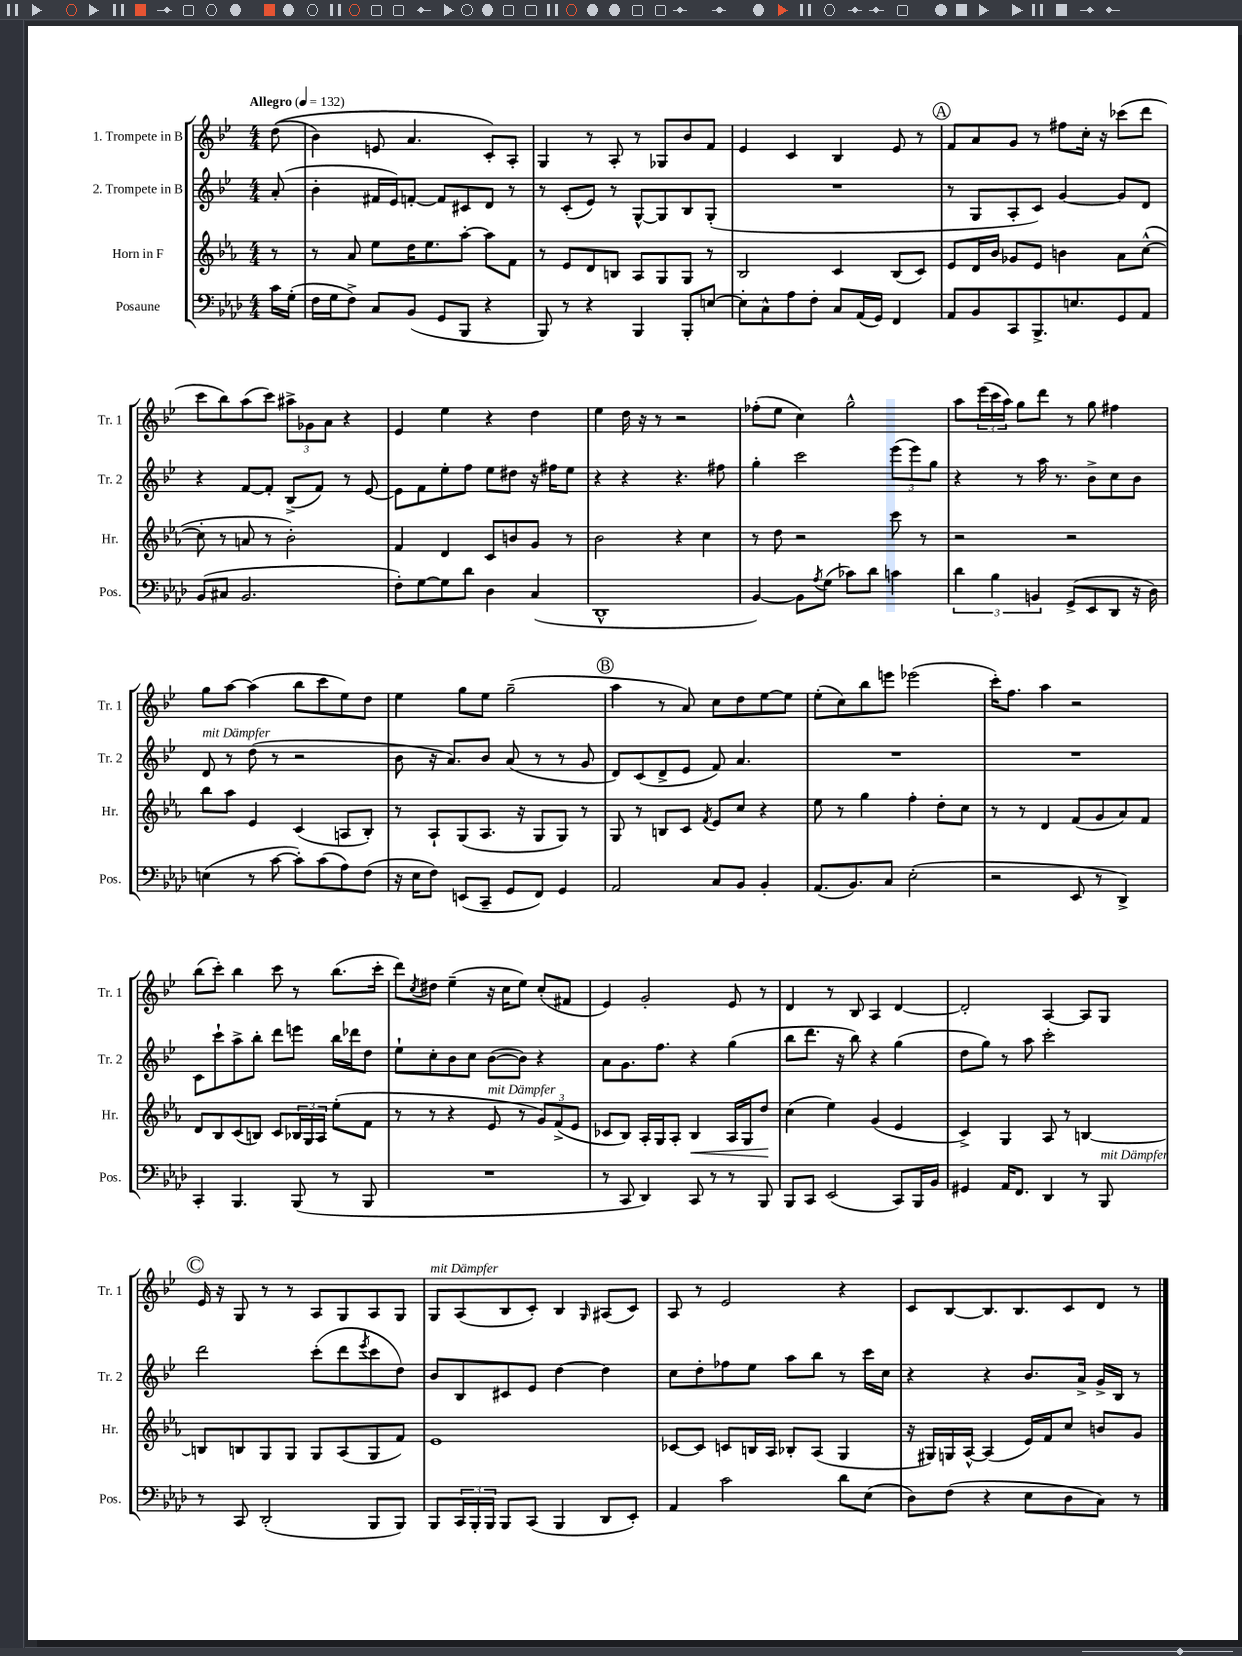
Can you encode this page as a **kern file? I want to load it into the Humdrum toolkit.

**kern	**kern	**dynam	**kern	**kern
*part4	*part3	*part3	*part2	*part1
*staff4	*staff3	*staff3	*staff2	*staff1
*I"Posaune	*I"Horn in F	*	*I"2. Trompete in B	*I"1. Trompete in B
*I'Pos.	*I'Hr.	*	*I'Tr. 2	*I'Tr. 1
*clefF4	*clefG2	*	*clefG2	*clefG2
*k[b-e-a-d-]	*k[b-e-a-]	*	*k[b-e-]	*k[b-e-]
*M4/4	*M4/4	*	*M4/4	*M4/4
*MM132	*MM132	*	*MM132	*MM132
=	=	=	=	=
!	!	!	!	!LO:TX:a:B:t=Allegro
16c\LL	8r	.	(8a'/	((8dd\
(16G'\JJ	.	.	.	.
=1	=1	=1	=1	=1
16F\LL	8r	.	4b-'\	4b-\)
16G\J	.	.	.	.
8F^\J)	8a-/	.	.	.
8C/L	8ee-\L	.	16f#X/LL	8en/
.	.	.	16e-/J)	.
(8BB-/J	16dd\K	.	[8fn'/J	4.a/
.	8.ee-\	.	.	.
8GG/L	.	.	8f/L]	.
8BBB-/J	[8aa-'\J	.	8c#X/	.
4r	8aa-\L]	.	8d/J	8c'/L)
.	8f\J	.	8r	8A'/J
=2	=2	=2	=2	=2
8BBB-/)	8r	.	8r	4G/
8r	8e-/L	.	(8c'/L	.
4r	8d/	.	8e-/J)	8r
.	8Bn/J	.	8r	8A'/
4BBB-/	8A-/L	.	[8G^^/L	8r
.	8G/	.	8G/]	8G-X/L
8BBB-'/L	8G/J	.	8B-/	8b-/
[8En/J	8r	.	(8G'/J	8f/J
=3	=3	=3	=3	=3
8E'\L]	2B-/	.	1r	4e-/
8C^^\	.	.	.	.
8A-\	.	.	.	4c/
8F'\J	.	.	.	.
8C/L	4c/	.	.	4B-/
(16AA-/L	.	.	.	.
16GG/JJ)	.	.	.	.
4FF/	(8B-/L	.	.	8e-/
.	8c/J)	.	.	8r
!!LO:REH:place=s1:t=A
=4	=4	=4	=4	=4
8AA-/L	8e-/L	.	8r	8f/L
8BB-/	16d/L	.	8G/L	8a/
.	16b-/JJ	.	.	.
8CC/	8g-X/L	.	8A'/	8g/J
8.BBB-^/	8e-/J	.	8c/J)	8r
.	4bn\	.	[4g/	8ff#X\L
8.En/	.	.	.	.
.	.	.	.	16cc'\Jk
.	.	.	.	16r
8GG/	8a-\L	.	8g/L]	(8ccc-X\L
8AA-/J	([8cc^^\J	.	8d/J	8ddd\J
!!LO:LB:g=z
=5	=5	=5	=5	=5
(8BB-/L	8cc'\]	.	4r	8ccc\L
8C#X/J	8r	.	.	8bb-\)
2.BB-/	8an/	.	[8f/L	(8aa\
.	8r	.	8f'/J]	8ccc\J)
.	2b-'\)	.	(8B-^/L	12aa#X^\L
.	.	.	.	12g-X\
.	.	.	8f/J)	.
.	.	.	.	12a\J
.	.	.	8r	4r
.	.	.	[8e-/	.
=6	=6	=6	=6	=6
8F'\L)	4f/	.	8e-\L]	4e-/
[8G\	.	.	8f\	.
8G\]	4d/	.	8ee-'\	4ee-\
8d-\J	.	.	8ff\J	.
4D-\	8c/L	.	8ee-\L	4r
.	8bn/	.	8dd#X\J	.
(4C/	8g/J	.	16r	4dd\
.	.	.	16ff#X\KL	.
.	8r	.	8ee-\J	.
=7	=7	=7	=7	=7
1DD-^^	2b-\	.	4r	4ee-\
.	.	.	4r	16dd\
.	.	.	.	16r
.	.	.	.	8r
.	4r	.	4.r	2r
.	4cc\	.	.	.
.	.	.	8ff#X\	.
=8	=8	=8	=8	=8
[4BB-/)	8r	.	4gg'\	(8ff-X'\L
.	8dd\	.	.	8ee-\J
8BB-\L]	2r	.	2ccc\	4cc\)
8qA-/	.	.	.	.
(8G\J	.	.	.	.
8c-X\L)	.	.	.	2gg^^\
8d-\J	.	.	.	.
4cn\	8ccc\	.	(12eee-\L	.
.	.	.	12eee-\)	.
.	8r	.	.	.
.	.	.	12gg\J	.
=9	=9	=9	=9	=9
6d-\	2r	.	4r	8aa\L
.	.	.	.	(24eee-\L
6B-\	.	.	.	24ccc\
.	.	.	.	24aa\JJ)
.	.	.	8r	8gg\L
6BBn/	.	.	.	.
.	.	.	16aa\	8ddd\J
.	.	.	8.r	.
(8GG^/L	2r	.	.	8r
8EE-/	.	.	8b-^\L	8gg\
8DD-/J	.	.	8cc\	4ff#X\
16r	.	.	8b-\J	.
16D-\)	.	.	.	.
!!LO:LB:g=z
=10	=10	=10	=10	=10
!	!	!	!LO:TX:a:i:t=mit Dämpfer	!
(4En\	8bb-\L	.	8d/	8gg\L
.	8aa-\J	.	8r	[8aa\J
8r	4e-/	.	(8dd\	(4aa\]
[8c\	.	.	8r	.
8c'\L])	(4c/	.	2r	8bb-\L
(8c\	.	.	.	8ccc\
8A-\)	8An/L	.	.	8ee-\)
(8F\J	8B-'/J)	.	.	8dd\J
=11	=11	=11	=11	=11
16r	8r	.	8b-\	4ee-\
16E-\KL	.	.	.	.
8F\J)	8A-`/L	.	16r	.
.	.	.	8.a/L)	.
(8EEn/L	(8G/	.	.	8gg\L
8CC~/J	8.A-/J	.	8b-/J	8ee-\J
8GG/L	.	.	(8a/	(2gg~\
.	16r	.	.	.
8FF/J)	8G/L	.	8r	.
4GG/	8G/J)	.	8r	.
.	8r	.	8g/	.
!!LO:REH:place=s1:t=B
=12	=12	=12	=12	=12
2AA-/	8G/	.	8d/L)	4aa\
.	8r	.	(8c/	.
.	8Bn/L	.	8d^/	8r
.	8c/J	.	8e-/J	8a/)
.	8qf/	.	.	.
8C/L	8e-/L	.	8f/)	8cc\L
8BB-/J	8cc/J	.	4.a/	8dd\
4BB-'/	4r	.	.	[8ee-\
.	.	.	.	8ee-\J]
=13	=13	=13	=13	=13
(8.AA-/L	8ee-\	.	1r	(8ee-'\L
.	8r	.	.	8cc\)
8.BB-/)	.	.	.	.
.	4gg\	.	.	8bb-\
8C/J	.	.	.	8eeen\J
(2E-'\	4ff'\	.	.	(2eee-X\
.	8dd'\L	.	.	.
.	8cc\J	.	.	.
=14	=14	=14	=14	=14
2r	8r	.	1r	16ccc'\KL)
.	.	.	.	8.ff\J
.	8r	.	.	.
.	4d/	.	.	4aa\
8EE-/	(8f/L	.	.	2r
8r	8g/	.	.	.
4DD-^/)	8a-/)	.	.	.
.	8f/J	.	.	.
!!LO:LB:g=z
=15	=15	=15	=15	=15
4CC'/	8d/L	.	8c\L	(8bb-\L
.	8B-/	.	8ccc`\	8ccc'\J)
4.BBB-/	(8c/	.	8aa^\	4bb-\
.	8Bn/J)	.	8bb-'\J	.
.	8c/L	.	8ddd\L	8ccc\
(8BBB-/	24B-X/L	.	8eeen\J	8r
.	24G/	.	.	.
.	24A-/JJ	.	.	.
8r	(8ee-'\L	.	16bb-\LL	(8.bb-\L
.	.	.	16ddd-X\J	.
8BBB-/	8f\J	.	8dd\J	.
.	.	.	.	16ccc'\Jk
=16	=16	=16	=16	=16
1r	8r	.	8ee-`\L	8ddd\L)
.	.	.	.	8qcc/
.	8r	.	8cc'\	8dd#X\J
.	4r	.	8b-\	(4ee-~\
.	.	.	8cc\J	.
!	!LO:TX:a:i:t=mit Dämpfer	!	!	!
.	8e-/	.	([8b-\L	16r
.	.	.	.	16cc\KL
.	8r	.	8b-\J])	8ee-\J)
.	12g/L)	.	4r	(8cc'/L
.	(12f^/	.	.	.
.	.	.	.	8f#X/J
.	12e-/J	.	.	.
=17	=17	=17	=17	=17
8r	8c-X/L	.	8a\L	4e-/)
8CC/	8B-/J)	.	8.g\	.
4DD-/)	16A-'/LL	.	.	2g'/
.	16G/J	.	8.ff\J	.
.	8A-'/J	.	.	.
!	!	!LO:HP:b	!	!
8CC/	4B-/	<	4r	.
8r	.	.	.	.
8r	16A-/LL	.	(4gg\	8e-/
.	16G/J	.	.	.
8BBB-/	8dd/J	.	.	8r
.	.	[	.	.
=18	=18	=18	=18	=18
8BBB-/L	(4cc\	.	8bb-\L	4d/
8CC/J	.	.	8.ddd\J	.
(2EE-/	4ee-\)	.	.	8r
.	.	.	16r	.
.	.	.	8bb-\)	8B-/
.	(4g/	.	4r	4A/
8CC/L)	4e-/	.	(4gg\	[4d/
16BBB-/L	.	.	.	.
16BB-/JJ	.	.	.	.
=19	=19	=19	=19	=19
4GG#X/	4c^/)	.	8dd\L	2d'/]
.	.	.	8gg\J)	.
16AA-/KL	4G/	.	8r	.
8.FF/J	.	.	.	.
.	.	.	8aa\	.
4DD-/	8A-/	.	2ccc'\	[4A/
.	8r	.	.	.
8r	[4Bn/	.	.	8A/L]
!LO:TX:a:i:t=mit Dämpfer	!	!	!	!
8BBB-/	.	.	.	8G/J
!!LO:LB:g=z
!!LO:REH:place=s1:t=C
=20	=20	=20	=20	=20
8r	8Bn/L]	.	2ddd\	16e-/
.	.	.	.	16r
8CC/	8Bn/	.	.	8G/
(2DD-'/	8G/	.	.	8r
.	8G/J	.	.	8r
.	8G/L	.	(8ccc'\L	8A/L
.	(8A-/	.	8ddd\	8G/
.	.	.	8qeee-/	.
8BBB-/L	8G/	.	8ccc\	8A/
8BBB-/J)	8f/J)	.	8dd\J)	8G/J
=21	=21	=21	=21	=21
!	!	!	!	!LO:TX:a:i:t=mit Dämpfer
8BBB-/L	1e-	.	8b-/L	8G/L
24CC/L	.	.	8B-/	(8A/
24BBB-'/	.	.	.	.
24BBB-/JJ	.	.	.	.
8BBB-/L	.	.	8c#X/	8B-/
(8CC/J	.	.	8e-/J	8c'/J)
4BBB-/	.	.	[4dd\	4B-/
.	.	.	.	16qqG/
8DD-/L	.	.	4dd\]	(8A#X/L
8EE-'/J)	.	.	.	8c/J)
=22	=22	=22	=22	=22
4AA-/	[8c-X/L	.	8cc\L	8A/
.	8c-/J]	.	8dd'\	8r
2c\	8cn/L	.	8ff-X\	2e-/
.	16Bn/L	.	8ee-\J	.
.	16A-/JJ	.	.	.
.	8B-X'/L	.	8aa\L	.
.	(8A-/J	.	8bb-\J	.
8d-\L	4G/	.	8r	4r
(8E-\J	.	.	16ccc\LL	.
.	.	.	16cc\JJ	.
=23	=23	=23	=23	=23
8D-\L)	16r	.	4r	8c/L
.	16G#X/LL)	.	.	.
(8F\J	16Gn/	.	.	[8B-/
.	[16A-^^/JJ	.	.	.
4r	(4A-/]	.	4r	8.B-/]
.	.	.	.	8.B-/
8E-\L	16e-/LL)	.	8.b-/L	.
.	16f/J	.	.	.
8D-\	8cc/J	.	.	8c/
.	.	.	16a^/Jk	.
8C\J)	8bn/L	.	16g^/LL	8d/J
.	.	.	16B-/JJ	.
8r	8g/J	.	8r	8r
==	==	==	==	==
*-	*-	*-	*-	*-
